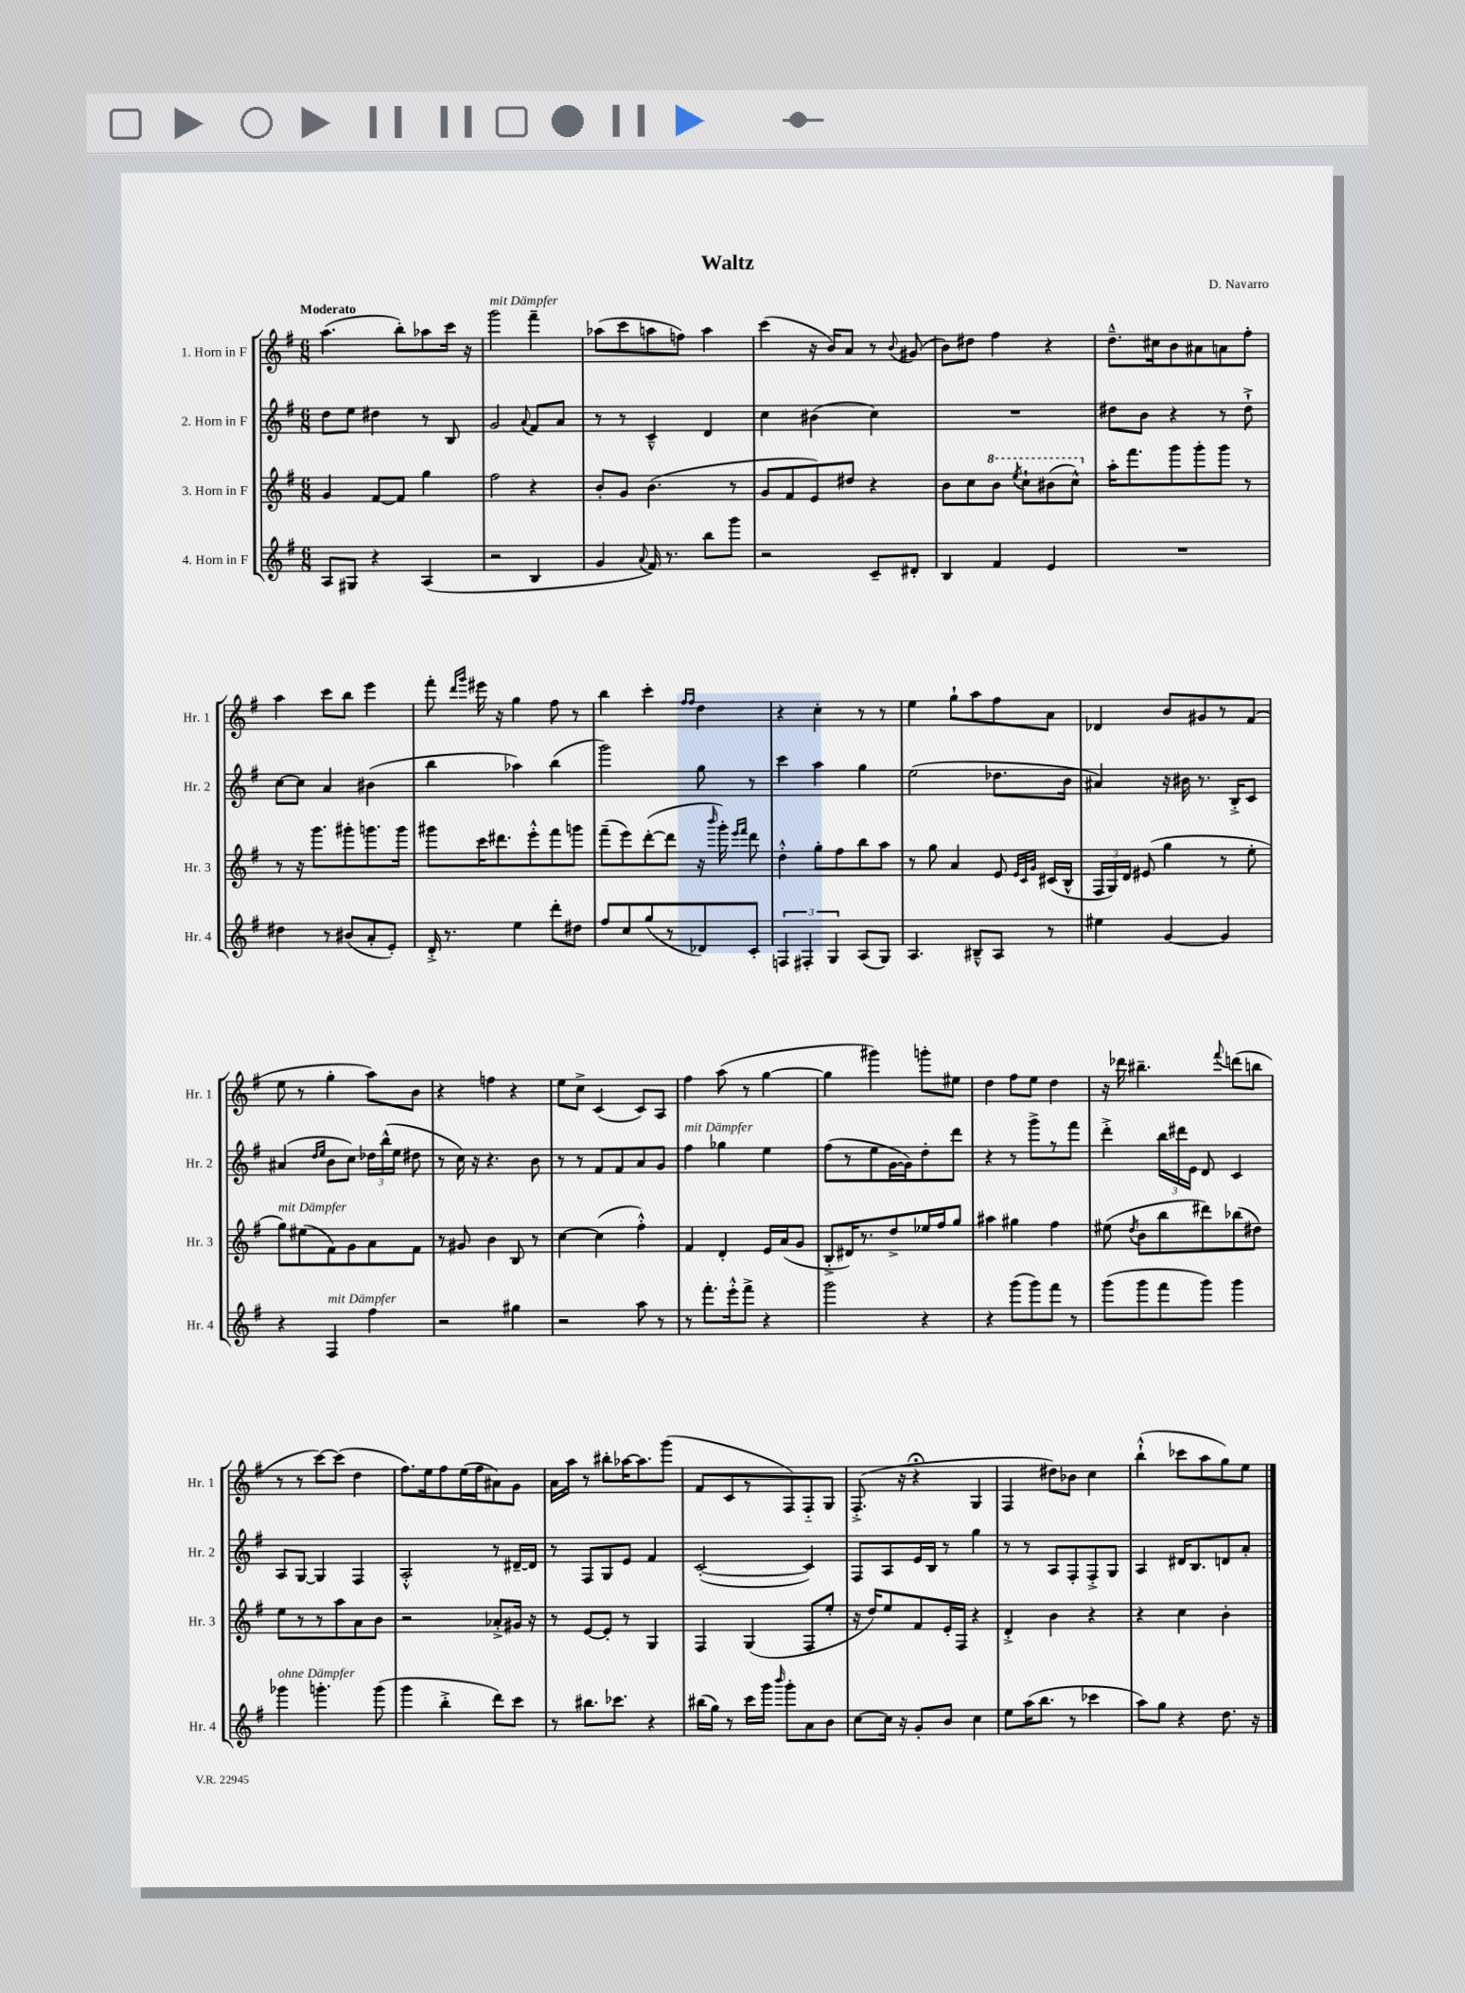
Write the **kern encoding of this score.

**kern	**kern	**kern	**kern
*staff4	*staff3	*staff2	*staff1
*clefG2	*clefG2	*clefG2	*clefG2
*k[f#]	*k[f#]	*k[f#]	*k[f#]
*M6/8	*M6/8	*M6/8	*M6/8
8A/L	4g/	8dd\L	(4.aa\
8G#/J	.	8ee\J	.
4r	[8f#/L	4dd#\	.
.	8f#/]J	.	8bb'\L)
(4A/	4gg\	8r	8aa-\
.	.	8B/	16ccc\Jk
.	.	.	16r
=	=	=	=
2r	2ff#\	2g/	2ggg\
.	.	8qqa/	.
4B/	4r	8f#/L	4fff#~\
.	.	8a/J	.
=	=	=	=
4g/	8b'/L	8r	(8aa-\L
.	8g/J	8r	8ccc\
8qqa/	.	.	.
16f#/)	(4.b\	4c~^^/	8aa\
8.r	.	.	.
.	.	.	8ff\J)
8bb\L	.	4d/	4aa\
8ggg\J	8r	.	.
=	=	=	=
2r	8g/L	4cc\	(4ccc\
.	8f#/	.	.
.	8e/)	(4b#\	16r
.	.	.	16b/LK)
.	8dd#/J	.	8a/J
8c~/L	4r	4cc\)	8r
.	.	.	8qqb/
8d#'/J	.	.	(8g#/
=	=	=	=
4B/	8b\L	2.r	8b\L)
.	8cc\	.	8dd#\J
4f#/	8bb\J	.	4ff#\
.	8qeee/	.	.
.	8ccc`\L	.	.
4e/	(8bb#\	.	4r
.	8ccc^^\J)	.	.
=	=	=	=
2.r	16aa'\LK	8dd#\L	8.dd~^^\L
.	8.fff#\	.	.
.	.	8b\J	.
.	.	.	16cc#\k
.	8ggg\	4r	8b\
.	8ggg'\	.	8a#\
.	8ggg\J	8r	8a\
.	8r	8dd#`^\	8ff#'\J
=	=	=	=
4dd#\	8r	[8cc\L	4aa\
.	16r	8cc\]J	.
.	8.ggg\L	.	.
8r	.	4a/	8ccc\L
(8b#/L	8ggg#'\	.	8bb\J
8a'/	8.ggg\	(4b#\	4eee\
8e'/J)	.	.	.
.	16ggg\Jk	.	.
=	=	=	=
16d'^/	8ggg#\L	4bb\	8fff#'\
8.r	.	.	.
.	.	.	16qqddd/LL
.	.	.	16qqggg/JJ
.	16ccc\K	.	16eee#\
.	8.ddd#\	.	16r
4ee\	.	4aa-\)	4gg\
.	8eee'^^\	.	.
8ddd'\L	8fff#\	(4bb\	8ff#\
8dd#\J	8ggg\J	.	8r
=	=	=	=
8ff#/L	(8fff#~\L	2ggg\)	4bb\
8cc/	8eee\)	.	.
(8gg/	([8ddd'\	.	4ccc'\
8r	8ddd\]J	.	.
.	.	.	16qqff#/LL
.	.	.	16qqff#/JJ
8d-/)	16r	8gg\	4dd\
.	16qqbbb/	.	.
.	16ggg'\)	.	.
.	16qqeee/LL	.	.
.	16qqfff#/JJ	.	.
8c'/J	8ddd\	8r	.
=	=	=	=
6F/	4dd'^^\	4ccc\	4r
6F#'/	.	.	.
.	8gg'\L	4aa\	4cc'\
6G/	.	.	.
.	8ff#\	.	.
(8A/L	8bb\	4gg\	8r
8G/J)	8aa\J	.	8r
=	=	=	=
4.A/	8r	(2ee\	4ee\
.	8gg\	.	.
.	4a/	.	8gg`\L
8B#~^^/L	.	.	8aa\
8A/J	8e/	8.dd-\L	8ff#\
.	32qqe/LLL	.	.
.	32qqc/	.	.
.	32qqg/JJJ	.	.
8r	(16c#/LL	.	8a\J
.	16B^^/JJ	16b\Jk	.
=	=	=	=
4ee#\	24F#/LL	4a#/)	4d-/
.	24G/)	.	.
.	24d/JJ	.	.
.	(8e#/	.	.
[4g/	4gg\	16r	8b/L
.	.	16b#\	.
.	.	8.r	8g#/
4g/]	8r	.	8r
.	.	16B'^/LK	.
.	8ee'\	8c/J	(8f#/J
=	=	=	=
4r	8gg\L)	(4a#/	8ee\
.	(8ee#\	.	8r
.	.	16qqdd/LL	.
.	.	16qqee/JJ	.
4F#/	8f#\)	8b\L	4gg'\
.	8g\	8cc\J)	.
4ff#\	8a\	24dd-\LL	8aa\L)
.	.	(24bb^^\	.
.	.	24ee\JJ	.
.	8f#\J	8dd#\	8b\J
=	=	=	=
2r	8r	8r	4r
.	8g#/	16cc\)	.
.	.	16r	.
.	4b\	4.r	4ff\
4gg#\	8B/	.	4r
.	8r	8b\	.
=	=	=	=
2r	[4cc\	8r	8ee\L
.	.	8r	8cc^\J
.	(4cc\]	8f#/L	(4c/
.	.	8f#/	.
8aa\	4ff#'^^\)	8a/	8c/L)
8r	.	8g/J	8A/J
=	=	=	=
8r	4f#/	4ff#\	4ff#\
8.fff#'\L	.	.	.
.	4d'/	4gg-\	(8aa\
16eee'^^\k	.	.	.
8fff#^\J	.	.	8r
4r	16e/LL	4ee\	[4gg\
.	(16a/J	.	.
.	8g/J	.	.
=	=	=	=
2ggg\	8B'^/L	(8ff#\L	4gg\]
.	16d#/K)	8r	.
.	8.r	.	.
.	.	8ee\	4ggg#\)
.	8dd^/	[16g\L	.
.	.	16g\]J)	.
4r	16ee-/L	8dd'\	8ggg'\L
.	16ff#/J	.	.
.	8gg/J	8ddd\J	8ee#\J
=	=	=	=
4r	4aa#\	4r	4dd\
(8ggg\L	4gg#\	8r	8ff#\L
8ggg\)	.	8ggg^\L	8ee\J
8fff#\J	4ff#\	8r	4dd\
8r	.	8fff#\J	.
=	=	=	=
(8ggg\L	(8ee#\	4ddd'^\	16r
.	.	.	16ddd-\
.	8qdd/	.	.
8ggg\	8b\L	.	4.bb#~\
8fff#\	8bb\	24bb\LL	.
.	.	24ddd#\	.
.	.	24e\JJ	.
8ggg\J)	8ddd#\)	8d/	.
.	.	.	8qqfff#/
4ggg\	(8bb-\	4c/	(8ddd\L
.	8dd#\J)	.	8bb\J
=	=	=	=
4ggg-\	8ee\L	8A/L	8r
.	8r	[8G/J	8r
4.ggg'\	8r	4G/]	[8ccc\L)
.	8aa\	.	(8ccc\]J
.	8a\	4F#/	4dd\
(8ggg\	8b\J	.	.
=	=	=	=
4ggg\	2r	2A'^^/	8.ff#\L)
.	.	.	16ee\k
4bb'^\	.	.	8ff#\
.	.	.	(16ee\L
.	.	.	16ff#\J
8ddd\L)	8a-'^/L	8r	8a#\)
8ccc\J	16g#/Jk	[16d#~/LL	8g\J
.	16r	16d#/]JJ	.
=	=	=	=
8r	8r	8r	16a\LL
.	.	.	16aa\JJ
8.bb#\L	[8e/L	8F#/L	8r
.	8e'/]J	8G/	8bb#'\L
8.ccc-\J	.	.	.
.	8r	8e/J	[16aa-\K
.	.	.	8.aa-\]
4r	4G/	4f#/	.
.	.	.	(8ggg\J
=	=	=	=
(16bb#\LL	4F#/	([2c'/	8f#/L
16gg\JJ)	.	.	.
8r	.	.	8c/
16ccc\LL	(4G/	.	8r
16ggg\JJ	.	.	.
16qqbbb/	.	.	.
8ggg'\L	.	.	8F#/)
8a\	8F#/L	4c/])	8F#'~/
8b\J	8ee'/J	.	8G/J
=	=	=	=
[8cc\L	16r	8F#/L	(8.F#'^/
.	16dd/LK)	.	.
16cc\]Jk	8ee/	8A/	.
16r	.	.	16r
8g'/L	8f#/	16e/L	4r;
.	.	16B/JJ	.
8b/J	16e'/L	8r	.
.	16F#/JJ	.	.
4cc\	4r	4gg\	4G/
=	=	=	=
8ee\L	4d'^/	8r	4F#/
(16aa\K	.	8r	.
8.bb\J	.	.	.
.	4b\	8A/L	8dd#\L)
8r	.	8F#'/	8b-\J
4ccc-\	4r	8F#'^/	4cc\
.	.	8G/J	.
=	=	=	=
8aa\L)	4r	4A/	(4bb`^^\
8gg\J	.	.	.
4r	4cc\	16d#/LK	8ccc-\L
.	.	8.B/	.
.	.	.	8aa\
8.dd\	4b'\	8d/	8gg\)
.	.	8a'/J	8ee\J
16r	.	.	.
==	==	==	==
*-	*-	*-	*-
